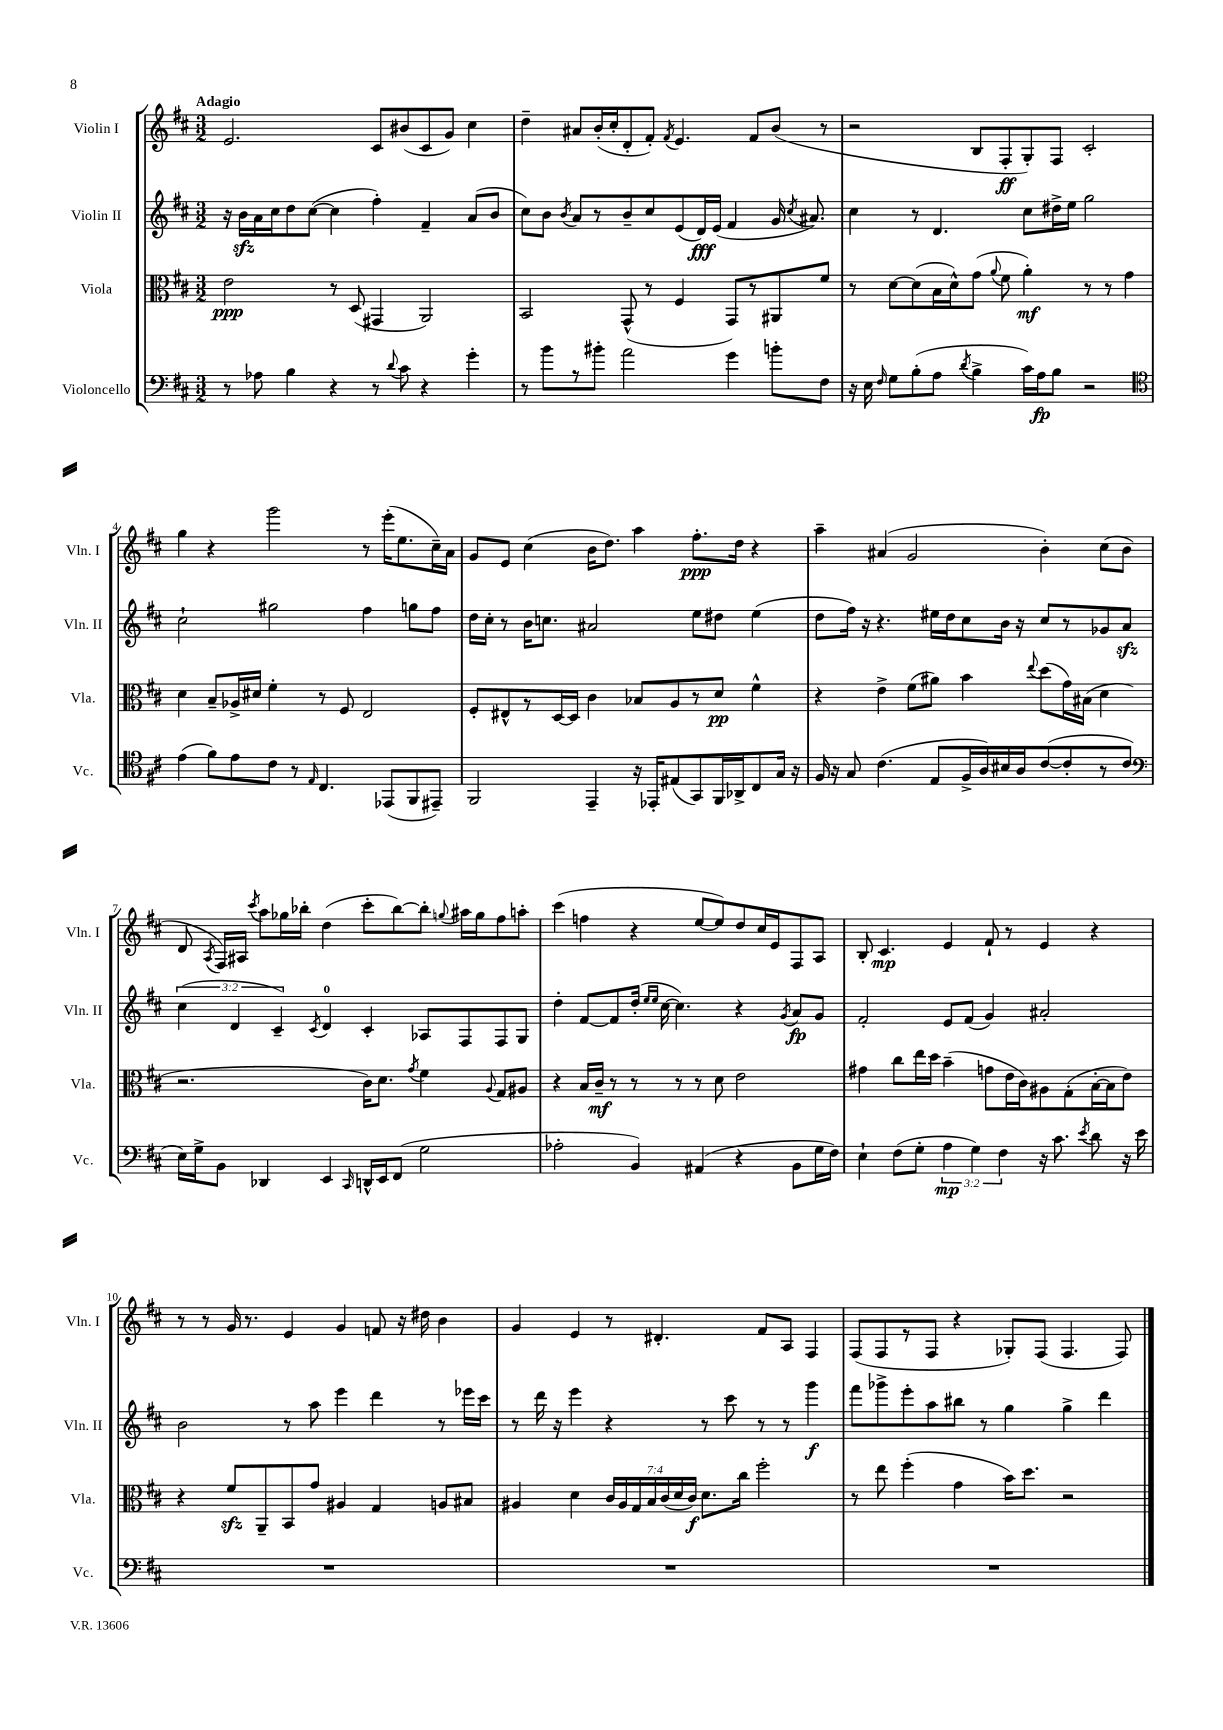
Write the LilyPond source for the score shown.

<<
\new StaffGroup <<
\new Staff = "s0" \with { instrumentName = "Violin I" shortInstrumentName = "Vln. I" } {
    \clef treble \key d \major \numericTimeSignature \time 3/2 \tempo "Adagio"
    \autoBeamOff e'2. cis'8[ bis'8( cis'8 g'8]) cis''4 |
    d''4-- ais'8[ b'16-.( cis''16-. d'8-. fis'8]-.) \acciaccatura { fis'8 } e'4. fis'8[ b'8]( r8 |
    r2 b8[ fis8-.\ff g8-.) fis8] cis'2-. |
    g''4 r4 g'''2 r8 e'''16[-.( e''8. cis''16--) a'16] |
    g'8[ e'8] cis''4( b'16[ d''8.]) a''4 fis''8.[-.\ppp d''16] r4 |
    a''4-- ais'4( g'2 b'4-.) cis''8[( b'8] |
    d'8 \acciaccatura { a8 } fis16[) ais16] \acciaccatura { cis'''8 } a''8[ ges''16 bes''16]-. d''4( cis'''8[-. bes''8~) bes''8]-. \appoggiatura { g''8 } ais''16[ g''16 fis''8 a''8]-. |
    cis'''4( f''4 r4 e''8[~ e''8) d''8 cis''16 e'16 fis8 a8] |
    b8-. cis'4.\mp e'4 fis'8-! r8 e'4 r4 |
    r8 r8 g'16 r8. e'4 g'4 f'8 r16 dis''16 b'4 |
    g'4 e'4 r8 dis'4.-. fis'8[ a8] fis4 |
    fis8[( fis8 r8 fis8] r4 ges8[-.) fis8]( fis4. fis8) \bar "|." |
}
\new Staff = "s1" \with { instrumentName = "Violin II" shortInstrumentName = "Vln. II" } {
    \clef treble \key d \major \numericTimeSignature \time 3/2 \override Staff.TupletNumber.text = #tuplet-number::calc-fraction-text
    \autoBeamOff r16 b'16[\sfz a'16 cis''16 d''8 cis''8]~( cis''4 fis''4-.) fis'4-- a'8[( b'8] |
    cis''8[) b'8] \acciaccatura { b'8 } a'8[ r8 b'8-- cis''8 e'8( d'16\fff) e'16]( fis'4 g'16 \acciaccatura { cis''8 } ais'8.) |
    cis''4 r8 d'4. cis''8[ dis''16-> e''16] g''2 |
    cis''2-! gis''2 fis''4 g''8[ fis''8] |
    d''16[ cis''16]-. r8 b'16[ c''8.] ais'2 e''8[ dis''8] e''4( |
    d''8[ fis''16]) r16 r4. eis''16[ d''16 cis''8 b'16] r16 cis''8[ r8 ges'8 a'8]\sfz |
    \tuplet 3/2 { cis''4( d'4 cis'4--) } \acciaccatura { cis'8 } d'4-0 cis'4-. aes8[ fis8 fis8 g8] |
    d''4-. fis'8[~ fis'8 d''16]-.( \grace { e''16[ e''16] } cis''16~ cis''4.) r4 \acciaccatura { g'8 } a'8[\fp g'8] |
    fis'2-. e'8[ fis'8]( g'4) ais'2-. |
    b'2 r8 a''8 e'''4 d'''4 r8 ees'''16[ cis'''16] |
    r8 d'''16 r16 e'''4 r4 r8 cis'''8 r8 r8 g'''4\f |
    fis'''8[ ges'''8-> e'''8-. a''8 bis''8] r8 g''4 g''4-> d'''4 \bar "|." |
}
\new Staff = "s2" \with { instrumentName = "Viola" shortInstrumentName = "Vla." } {
    \clef alto \key d \major \numericTimeSignature \time 3/2 \override Staff.TupletNumber.text = #tuplet-number::calc-fraction-text
    \autoBeamOff e'2\ppp r8 d8( gis,4 a,2) |
    b,2 g,8-^( r8 fis4 g,8[) r8 ais,8 fis'8] |
    r8 d'8[~ d'8( b16 d'16-^) g'8]( \appoggiatura { a'8 } fis'8 a'4-.\mf) r8 r8 g'4 |
    d'4 b8[-- aes16-> dis'16] fis'4-. r8 fis8 e2 |
    fis8[-. eis8-^ r8 d16~ d16] cis'4 bes8[ a8 r8 d'8]\pp fis'4-^ |
    r4 e'4-> fis'8[( ais'8]) b'4 \appoggiatura { e''8 } d''8[( g'16) bis16]( d'4 |
    r2. cis'16[) d'8.] \acciaccatura { g'8 } fis'4 \appoggiatura { a8 } g8[ ais8] |
    r4 b16[ cis'16]--\mf r8 r8 r8 r8 d'8 e'2 |
    gis'4 cis''8[ e''16 d''16] b'4--( g'8[ e'16 cis'16) ais8 g8-.( b16~-. b16 e'8]) |
    r4 fis'8[\sfz a,8-- b,8 g'8] ais4 g4 a8[ bis8] |
    ais4 d'4 \tuplet 7/4 { cis'16[ ais16 g16 b16 cis'16( d'16 cis'16]\f) } d'8.[ cis''16] fis''2-. |
    r8 e''8 fis''4-.( g'4 b'16[) d''8.] r2 \bar "|." |
}
\new Staff = "s3" \with { instrumentName = "Violoncello" shortInstrumentName = "Vc." } {
    \clef bass \key d \major \numericTimeSignature \time 3/2 \override Staff.TupletNumber.text = #tuplet-number::calc-fraction-text
    \autoBeamOff r8 aes8 b4 r4 r8 \appoggiatura { d'8 } cis'8 r4 g'4-. |
    r8 b'8[ r8 bis'8]-. a'2 g'4 b'8[-. fis8] |
    r16 e16 \grace { fis16 } g8[ b8-.( a8] \acciaccatura { d'8 } b4-> cis'16[) a16\fp b8] r2 |
    \clef tenor e'4( fis'8[) e'8 cis'8] r8 \grace { e16 } cis4. ees,8[( fis,8 eis,8]--) |
    fis,2 e,4-- r16 ees,16[-. eis8( g,8) fis,16 aes,16-> cis8 g16] r16 |
    fis16 r16 g8 cis'4.( e8[ fis16-> a16) bis16 a16 cis'8~( cis'8-. r8 cis'8] |
    \clef bass e16[) g16-> b,8] des,4 e,4 \grace { cis,16 } d,16[-^ e,16 fis,8]( g2 |
    aes2-. b,4) ais,4( r4 b,8[ g16 fis16]) |
    e4-! fis8[( g8]-. \tuplet 3/2 { a4\mp g4) fis4 } r16 cis'8. \acciaccatura { e'8 } d'8 r16 e'16 |
    R1. |
    R1. |
    R1. \bar "|." |
}
>>
>>
